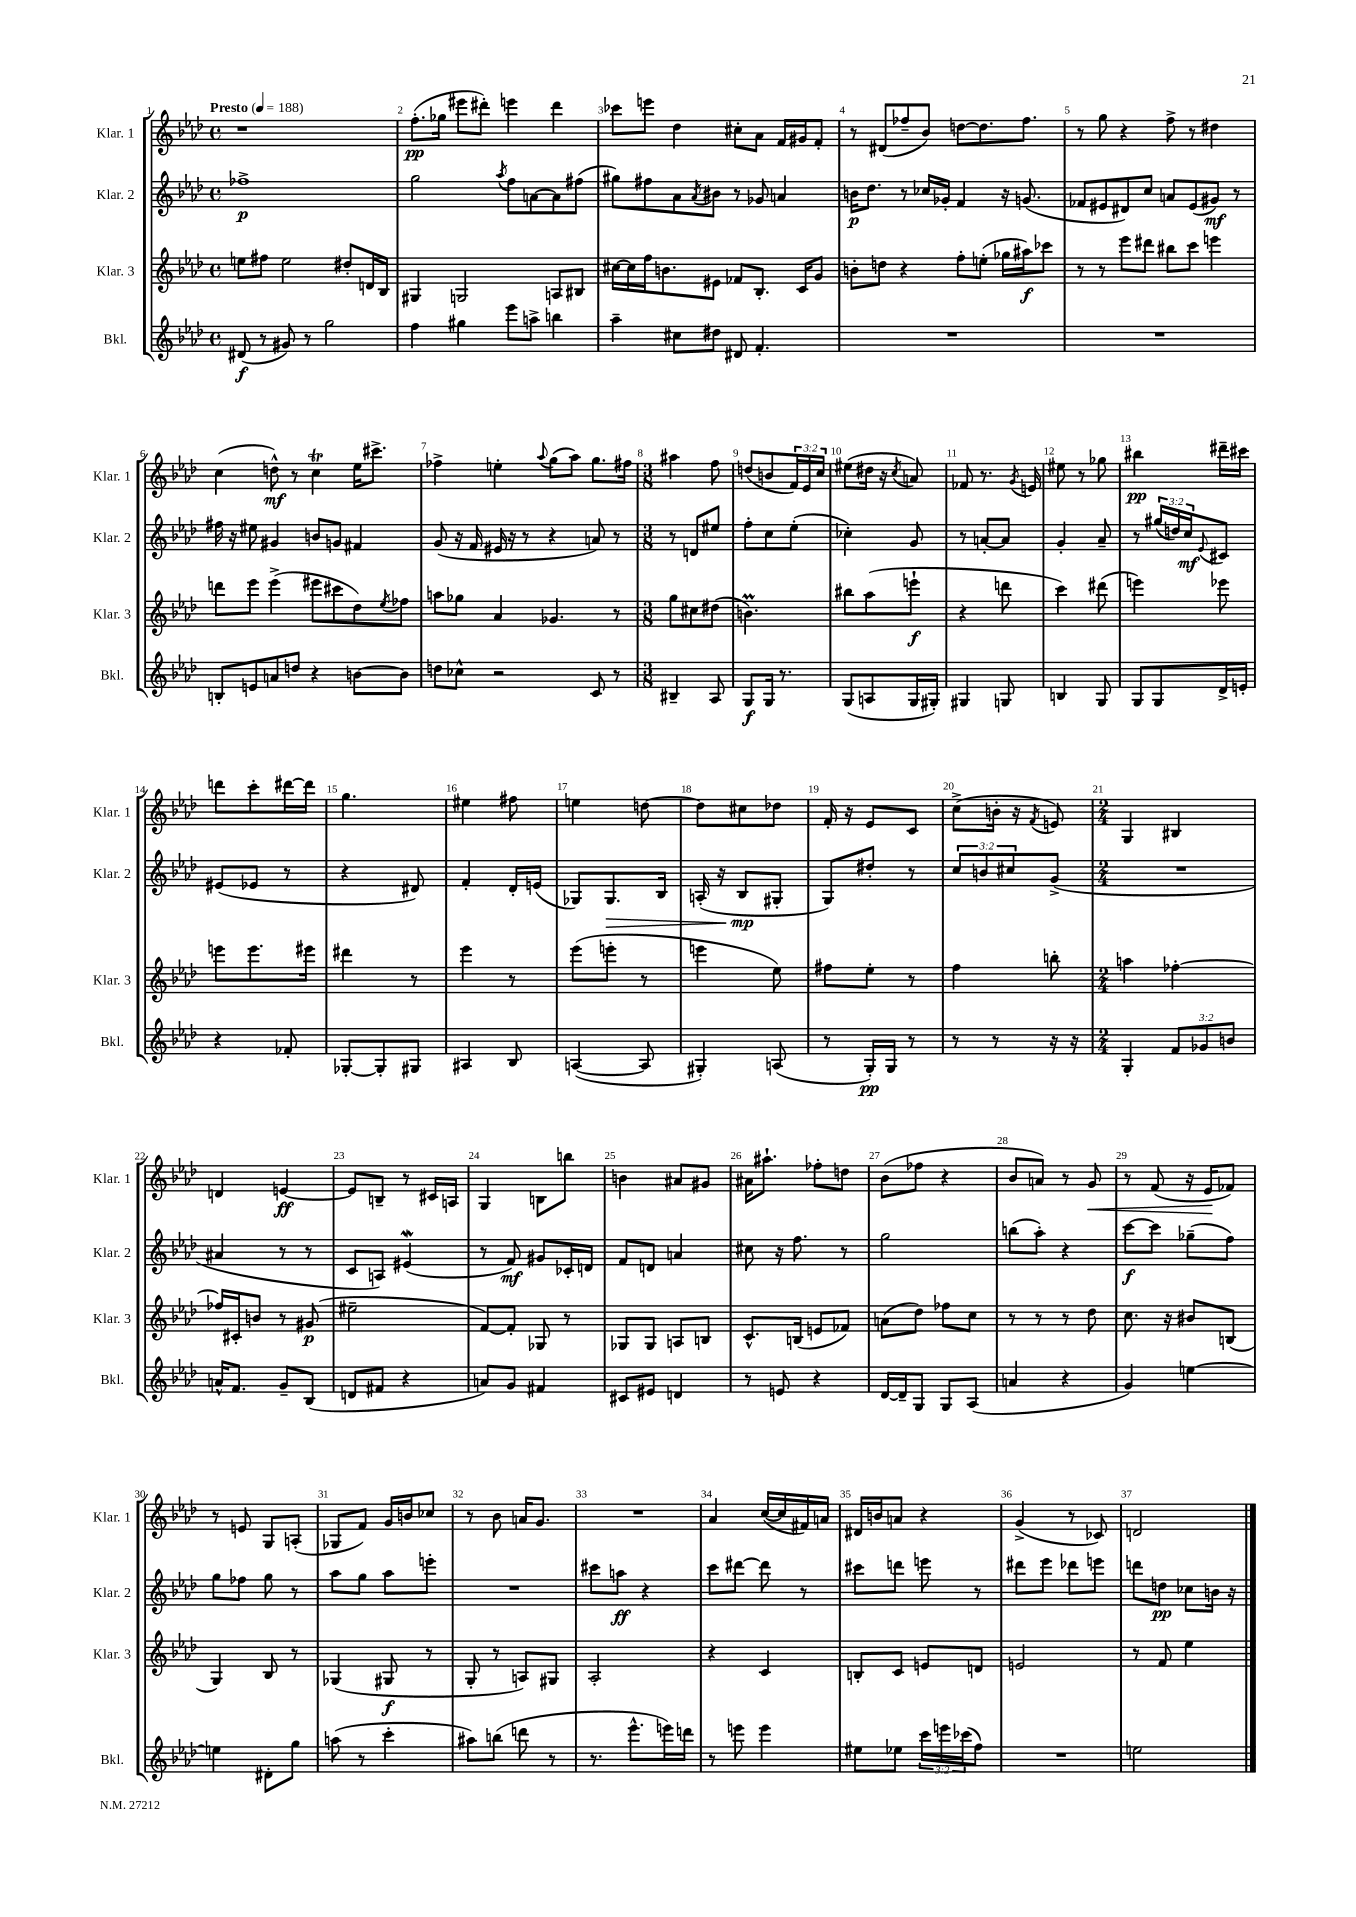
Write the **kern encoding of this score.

**kern	**dynam	**kern	**dynam	**kern	**dynam	**kern	**dynam
*part4	*part4	*part3	*part3	*part2	*part2	*part1	*part1
*staff4	*staff4	*staff3	*staff3	*staff2	*staff2	*staff1	*staff1
*I"Bkl.	*	*I"Klar. 3	*	*I"Klar. 2	*	*I"Klar. 1	*
*I'Bkl.	*	*I'Klar. 3	*	*I'Klar. 2	*	*I'Klar. 1	*
*clefG2	*	*clefG2	*	*clefG2	*	*clefG2	*
*k[b-e-a-d-]	*	*k[b-e-a-d-]	*	*k[b-e-a-d-]	*	*k[b-e-a-d-]	*
*M4/4	*	*M4/4	*	*M4/4	*	*M4/4	*
*met(c)	*	*met(c)	*	*met(c)	*	*met(c)	*
*MM188	*	*MM188	*	*MM188	*	*MM188	*
=1	=1	=1	=1	=1	=1	=1	=1
!	!	!	!	!	!	!LO:TX:a:B:t=Presto	!
(8d#X/	f	8een\L	.	1ff-X^	p	1r	.
8r	.	8ff#X\J	.	.	.	.	.
8g#X/)	.	2ee\	.	.	.	.	.
8r	.	.	.	.	.	.	.
2gg\	.	.	.	.	.	.	.
.	.	8dd#X'/L	.	.	.	.	.
.	.	16dn/L	.	.	.	.	.
.	.	16B-/JJ	.	.	.	.	.
=2	=2	=2	=2	=2	=2	=2	=2
4ff\	.	4G#X/	.	2gg\	.	(8.ff'\L	pp
.	.	.	.	.	.	16gg-X\Jk	.
4gg#X\	.	2Gn/	.	.	.	8eee#X\L	.
.	.	.	.	.	.	8ddd#X'\J)	.
.	.	.	.	8qaa-/	.	.	.
8eee-\L	.	.	.	8ff\L	.	4eeen\	.
8aan^\J	.	.	.	[8an\	.	.	.
4bbn\	.	8An/L	.	8a\]	.	4ddd#\	.
.	.	8B#X/J	.	(8ff#X\J	.	.	.
=3	=3	=3	=3	=3	=3	=3	=3
4aa-~\	.	[16cc#X\LL	.	8gg#X\L)	.	8ccc-X\L	.
.	.	16cc#\]	.	.	.	.	.
.	.	16ff\J	.	8ff#X\	.	8eeen\J	.
.	.	8.bn\	.	.	.	.	.
8cc#X\L	.	.	.	8a-\	.	4dd-\	.
.	.	.	.	8qa-/	.	.	.
8dd#X\J	.	8e#X\J	.	8b#X\J	.	.	.
8d#X/	.	8f-X/L	.	8r	.	8cc#X'\L	.
4.f'/	.	8.B-'/J	.	8g-X/	.	8a-\J	.
.	.	.	.	4an/	.	16f/LL	.
.	.	16c/KL	.	.	.	16g#X/J	.
.	.	8g/J	.	.	.	8f'/J	.
=4	=4	=4	=4	=4	=4	=4	=4
1r	.	8bn'\L	.	16bn\KL	p	8r	.
.	.	.	.	8.dd-\J	.	.	.
.	.	8ddn\J	.	.	.	(8d#X/L	.
.	.	4r	.	8r	.	8ff-X~/	.
.	.	.	.	16cc-X/LL	.	8b-/J)	.
.	.	.	.	16g-X'/JJ	.	.	.
.	.	8ff'\L	.	4f/	.	[8ddn\L	.
.	.	(8een'\J	.	.	.	8.dd\]	.
.	.	16gg-X\LL	.	16r	.	.	.
.	.	16aa#X\J)	f	(8.gn/	.	8.ff-\J	.
.	.	8ccc-X\J	.	.	.	.	.
=5	=5	=5	=5	=5	=5	=5	=5
1r	.	8r	.	8f-X/L	.	8r	.
.	.	8r	.	8e#X/	.	8gg\	.
.	.	8eee-\L	.	8d#X/)	.	4r	.
.	.	8ddd#X\J	.	8cc/J	.	.	.
.	.	8bb#X\L	.	8an/L	.	8ff^\	.
.	.	8ccc\J	.	(8e#/	.	8r	.
.	.	4eeen\	.	8g#X/J)	mf	4dd#X\	.
.	.	.	.	8r	.	.	.
!!LO:LB:g=z
=6	=6	=6	=6	=6	=6	=6	=6
8Bn'/L	.	8dddn\L	.	16ff#X\	.	(4cc\	.
.	.	.	.	16r	.	.	.
8en/	.	8eee-\J	.	8ee#X\	.	.	.
8an/	.	(4eee-^\	.	4g#X/	.	8ddn^^\)	mf
8ddn/J	.	.	.	.	.	8r	.
4r	.	8eee#X\L	.	8bn/L	.	4cct\	.
.	.	8ccc#X\	.	8gn/J	.	.	.
[8bn\L	.	8dd-\)	.	4f#X/	.	16ee-\KL	.
.	.	.	.	.	.	8.ccc#X^\J	.
.	.	8qee-/	.	.	.	.	.
8b\J]	.	8ff-X\J	.	.	.	.	.
=7	=7	=7	=7	=7	=7	=7	=7
8ddn\L	.	8aan\L	.	(8g/	.	4ff-X^\	.
8cc-X^^\J	.	8gg-X\J	.	16r	.	.	.
.	.	.	.	16f/	.	.	.
2r	.	4a-/	.	16e#X/	.	4een'\	.
.	.	.	.	16r	.	.	.
.	.	.	.	8r	.	.	.
.	.	.	.	.	.	8qqaa-/	.
.	.	4.g-X/	.	4r	.	(8gg\L	.
.	.	.	.	.	.	8aa-\J)	.
8c/	.	.	.	8an/)	.	8.gg\L	.
8r	.	8r	.	8r	.	.	.
.	.	.	.	.	.	16ff#X\Jk	.
=8	=8	=8	=8	=8	=8	=8	=8
*M3/8	*	*M3/8	*	*M3/8	*	*M3/8	*
4B#X~/	.	8gg\L	.	8r	.	4aa#X\	.
.	.	8cc#X\	.	8dn/L	.	.	.
8A-/	.	(8dd#X\J	.	8ee#X/J	.	8ff\	.
=9	=9	=9	=9	=9	=9	=9	=9
8G/L	f	4.bnm\)	.	8ff'\L	.	(8ddn/L	.
16G/Jk	.	.	.	8cc\	.	8bn/	.
8.r	.	.	.	.	.	.	.
.	.	.	.	(8ee-'\J	.	24f/L)	.
.	.	.	.	.	.	24e-/	.
.	.	.	.	.	.	24cc/JJ	.
=10	=10	=10	=10	=10	=10	=10	=10
(8G/L	.	8bb#X\L	.	4cc-X'\)	.	(8ee#X\L	.
8An/	.	(8aa-\	.	.	.	16dd#X\Jk	.
.	.	.	.	.	.	16r	.
.	.	.	.	.	.	8qcc/	.
16G/L	.	8eeen`\J	f	8g/	.	8an/)	.
16G#X'/JJ)	.	.	.	.	.	.	.
=11	=11	=11	=11	=11	=11	=11	=11
4G#X/	.	4r	.	8r	.	8f-X/	.
.	.	.	.	[8an'/L	.	8.r	.
8Gn/	.	8dddn\	.	8a/J]	.	.	.
.	.	.	.	.	.	8qg/	.
.	.	.	.	.	.	16en/	.
=12	=12	=12	=12	=12	=12	=12	=12
4Bn/	.	4ccc\)	.	4g'/	.	8ee#X\	.
.	.	.	.	.	.	8r	.
8G/	.	(8ddd#X\	.	8a-~/	.	8gg-X\	.
=13	=13	=13	=13	=13	=13	=13	=13
8G/L	.	4eeen\)	.	8r	.	4bb#X\	pp
8G/	.	.	.	(24gg#X/LL	.	.	.
.	.	.	.	24ddn/)	.	.	.
.	.	.	.	24cc/J	mf	.	.
.	.	.	.	8qqe-/	.	.	.
16d-^/L	.	8eee-X\	.	8c#X/J	.	16ddd#X~\LL	.
16en'/JJ	.	.	.	.	.	16ccc#X\JJ	.
!!LO:LB:g=z
=14	=14	=14	=14	=14	=14	=14	=14
4r	.	8eeen\L	.	(8e#X/L	.	8dddn\L	.
.	.	8.eee\	.	8e-X/J	.	8ccc'\	.
8f-X'/	.	.	.	8r	.	[16ddd#X\L	.
.	.	16eee#X\Jk	.	.	.	16ddd#\JJ]	.
=15	=15	=15	=15	=15	=15	=15	=15
[8G-X'/L	.	4ddd#X\	.	4r	.	4.gg\	.
8G-'/]	.	.	.	.	.	.	.
8G#X/J	.	8r	.	8d#X/)	.	.	.
=16	=16	=16	=16	=16	=16	=16	=16
4A#X/	.	4eee-\	.	4f'/	.	4ee#X\	.
8B-/	.	8r	.	16d-'/LL	.	8ff#X\	.
.	.	.	.	(16en/JJ	.	.	.
=17	=17	=17	=17	=17	=17	=17	=17
([4An/	.	(8eee-\L	.	8G-X/L)	.	4een\	.
!	!	!	!	!	!LO:HP:b	!	!
.	.	8eeen'\J	.	8.G-/	>	.	.
8A/]	.	8r	.	.	.	[8ddn\	.
.	.	.	.	16B-/Jk	.	.	.
=18	=18	=18	=18	=18	=18	=18	=18
4G#X'/)	.	4eeen\	.	(16An'/	.	8dd\L]	.
.	.	.	.	16r	.	.	.
.	.	.	.	8B-/L	mp	8cc#X\	.
(8An/	.	8ee-\)	.	8G#X'/J	]	8dd-X\J	.
=19	=19	=19	=19	=19	=19	=19	=19
8r	.	8ff#X\L	.	8G/L)	.	16f'/	.
.	.	.	.	.	.	16r	.
16G'/LL)	pp	8ee-'\J	.	8dd#X'/J	.	8e-/L	.
16G/JJ	.	.	.	.	.	.	.
8r	.	8r	.	8r	.	8c/J	.
=20	=20	=20	=20	=20	=20	=20	=20
8r	.	4ff\	.	12cc/L	.	(8cc^\L	.
.	.	.	.	12bn/	.	.	.
8r	.	.	.	.	.	16bn'\Jk	.
.	.	.	.	12cc#X/	.	.	.
.	.	.	.	.	.	16r	.
.	.	.	.	.	.	8qf/	.
16r	.	8bbn'\	.	(8g^/J	.	8en/)	.
16r	.	.	.	.	.	.	.
=21	=21	=21	=21	=21	=21	=21	=21
*M2/4	*	*M2/4	*	*M2/4	*	*M2/4	*
4G'/	.	4aan\	.	2r	.	4G/	.
12f/L	.	[4ff-X'\	.	.	.	4B#X/	.
12g-X/	.	.	.	.	.	.	.
12bn/J	.	.	.	.	.	.	.
!!LO:LB:g=z
=22	=22	=22	=22	=22	=22	=22	=22
16an^^/KL	.	16ff-X/LL]	.	4a#X/	.	4dn/	.
8.f/J	.	16c#X'/J	.	.	.	.	.
.	.	8bn/J	.	.	.	.	.
8g~/L	.	8r	.	8r	.	[4en/	ff
(8B-/J	.	(8g#X/	p	8r	.	.	.
=23	=23	=23	=23	=23	=23	=23	=23
8dn/L	.	2ee#X~\	.	8c/L	.	8e/L]	.
8f#X/J	.	.	.	8An/J)	.	8Bn~/J	.
4r	.	.	.	(4e#XW/	.	8r	.
.	.	.	.	.	.	16c#X/LL	.
.	.	.	.	.	.	16An/JJ	.
=24	=24	=24	=24	=24	=24	=24	=24
8an/L)	.	[8f/L)	.	8r	.	4G/	.
8g/J	.	8f'/J]	.	8f/)	mf	.	.
4f#X/	.	8G-X/	.	8g#X/L	.	8Bn\L	.
.	.	8r	.	16c-X'/L	.	8bbn\J	.
.	.	.	.	16dn/JJ	.	.	.
=25	=25	=25	=25	=25	=25	=25	=25
8c#X/L	.	8G-X/L	.	8f/L	.	4bn\	.
8e#X/J	.	8G-/J	.	8dn/J	.	.	.
4dn/	.	8An/L	.	4an/	.	8a#X/L	.
.	.	8Bn/J	.	.	.	8g#X/J	.
=26	=26	=26	=26	=26	=26	=26	=26
8r	.	8.c^^/L	.	8cc#X\	.	16a#X\KL	.
.	.	.	.	.	.	8.aa#X`\J	.
8en/	.	.	.	16r	.	.	.
.	.	(16Bn/Jk	.	8.ff\	.	.	.
4r	.	8en/L	.	.	.	8ff-X'\L	.
.	.	8f-X/J)	.	8r	.	8ddn\J	.
=27	=27	=27	=27	=27	=27	=27	=27
[16d-/LL	.	(8an\L	.	2gg\	.	(8b-\L	.
16d-~/J]	.	.	.	.	.	.	.
8G/J	.	8dd-\J)	.	.	.	8ff-X\J	.
8G/L	.	8ff-X\L	.	.	.	4r	.
(8A-/J	.	8cc\J	.	.	.	.	.
=28	=28	=28	=28	=28	=28	=28	=28
4an/	.	8r	.	(8bbn\L	.	8b-/L	.
.	.	8r	.	8aa-'\J)	.	8an/J)	.
4r	.	8r	.	4r	.	8r	.
!	!	!	!	!	!	!	!LO:HP:b
.	.	8dd-\	.	.	.	8g/	<
=29	=29	=29	=29	=29	=29	=29	=29
4g/)	.	8.cc\	.	[8ccc\L	f	8r	.
.	.	.	.	8ccc\J]	.	(8f/	.
.	.	16r	.	.	.	.	.
[4een\	.	8b#X/L	.	(8gg-X~\L	.	16r	.
.	.	.	.	.	.	16e-/KL	.
.	.	(8Bn/J	.	8ff\J)	.	8f-X/J)	[
!!LO:LB:g=z
=30	=30	=30	=30	=30	=30	=30	=30
4een\]	.	4G/)	.	8gg\L	.	8r	.
.	.	.	.	8ff-X\J	.	8en/	.
8d#X'\L	.	8B-/	.	8gg\	.	8G/L	.
8gg\J	.	8r	.	8r	.	(8An'/J	.
=31	=31	=31	=31	=31	=31	=31	=31
(8aan\	.	(4G-X/	.	8aa-\L	.	8G-X/L	.
8r	.	.	.	8gg\J	.	8f/J)	.
4ccc'\	.	8G#X/	f	8aa-\L	.	16g/LL	.
.	.	.	.	.	.	16bn/J	.
.	.	8r	.	8eeen'\J	.	8cc-X/J	.
=32	=32	=32	=32	=32	=32	=32	=32
8aa#X\L)	.	8G'/	.	2r	.	8r	.
(8bbn\J	.	8r	.	.	.	8b-\	.
8dddn\	.	8An/L)	.	.	.	16an/KL	.
.	.	.	.	.	.	8.g/J	.
8r	.	8G#X/J	.	.	.	.	.
=33	=33	=33	=33	=33	=33	=33	=33
8.r	.	2A-'/	.	8ccc#X\L	.	2r	.
.	.	.	.	8aan\J	ff	.	.
8.eee-^^\L	.	.	.	.	.	.	.
.	.	.	.	4r	.	.	.
16eeen\L)	.	.	.	.	.	.	.
16dddn\JJ	.	.	.	.	.	.	.
=34	=34	=34	=34	=34	=34	=34	=34
8r	.	4r	.	8ccc\L	.	4a-/	.
8eeen\	.	.	.	[8ddd#X\J	.	.	.
4eee\	.	4c/	.	8ddd#\]	.	([16cc/LL	.
.	.	.	.	.	.	16cc/]	.
.	.	.	.	8r	.	16f#X/)	.
.	.	.	.	.	.	16an/JJ	.
=35	=35	=35	=35	=35	=35	=35	=35
8ee#X\L	.	8Bn'/L	.	8ccc#X\L	.	16d#X/LL	.
.	.	.	.	.	.	16bn/J	.
8ee-X\J	.	8c/J	.	8dddn\J	.	8an/J	.
24ccc\LL	.	8en/L	.	8eeen\	.	4r	.
24eeen\	.	.	.	.	.	.	.
(24ccc-X\J	.	.	.	.	.	.	.
8ff\J)	.	8dn/J	.	8r	.	.	.
=36	=36	=36	=36	=36	=36	=36	=36
2r	.	2en/	.	8ddd#X\L	.	(4g^/	.
.	.	.	.	8eee-\J	.	.	.
.	.	.	.	8ddd-X\L	.	8r	.
.	.	.	.	8eeen\J	.	8c-X/)	.
=37	=37	=37	=37	=37	=37	=37	=37
2een\	.	8r	.	8dddn\L	.	2dn/	.
.	.	8f/	.	8ddn\J	pp	.	.
.	.	4ee-\	.	8cc-X\L	.	.	.
.	.	.	.	16bn\Jk	.	.	.
.	.	.	.	16r	.	.	.
==	==	==	==	==	==	==	==
*-	*-	*-	*-	*-	*-	*-	*-
